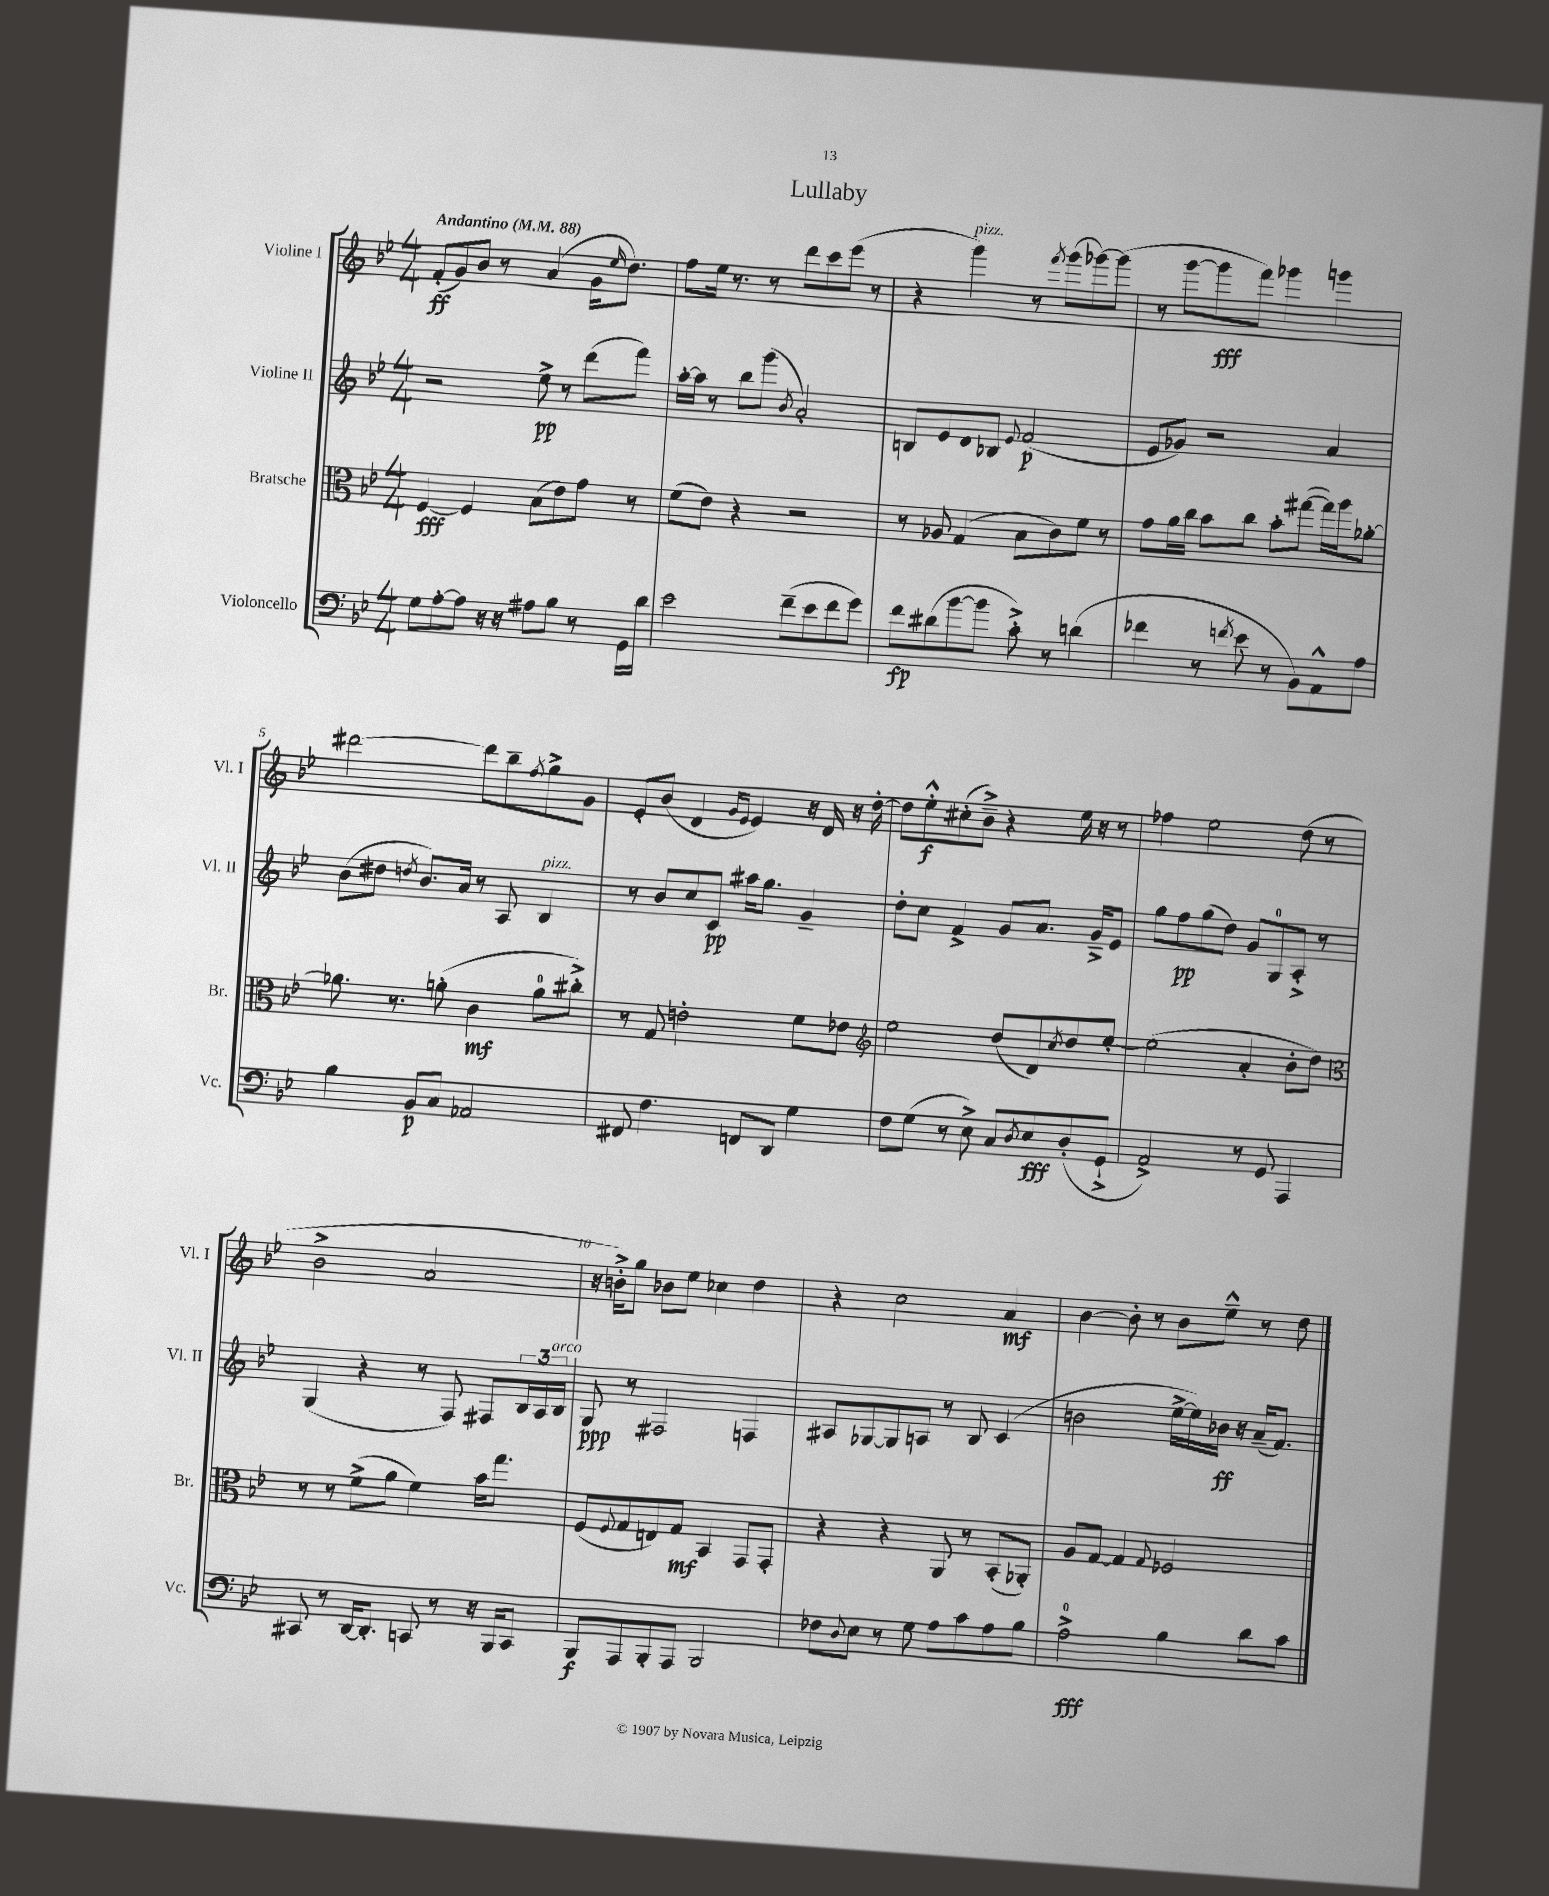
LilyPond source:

\header { title = "Lullaby" }
<<
\new StaffGroup <<
\new Staff = "s0" \with { instrumentName = "Violine I" shortInstrumentName = "Vl. I" } {
    \clef treble \key bes \major \numericTimeSignature \time 4/4 \tempo "Andantino" 4 = 88
    f'8-.\ff( g'8) bes'8 r8 a'4( g'16 \grace { ees''16 } d''8.) |
    f''8 ees''16 r8. r8 d'''8 c'''8 ees'''8( r8 |
    r4 g'''4^\markup { \italic "pizz." }) r8 \acciaccatura { f'''8 } g'''8( ges'''8~) ges'''8( |
    r8 g'''8~ g'''8\fff f'''8) ges'''4 g'''4 |
    dis'''2~ dis'''8 bes''8-- \acciaccatura { f''8 } g''8-> g'8 |
    ees'8-. bes'8( d'4 \grace { g'16 ees'16 } ees'4) r16 d'16 r16 d''16~-. |
    d''8 ees''8-.-^\f cis''8-.( bes'8--->) r4 ees''16 r16 r8 |
    fes''4 ees''2 d''8( r8 |
    bes'2-> a'2 |
    r16 b'16-.->) g''8 bes'8 ees''8 ces''4 d''4 |
    r4 c''2 a'4\mf |
    bes'4~ bes'8-. r8 bes'8 ees''8---^ r8 d''8 \bar "|." |
}
\new Staff = "s1" \with { instrumentName = "Violine II" shortInstrumentName = "Vl. II" } {
    \clef treble \key bes \major \numericTimeSignature \time 4/4
    r2 ees''8->\pp r8 d'''8( f'''8) |
    a''16~-. a''16 r8 bes''8 g'''8( \acciaccatura { bes'8 } a'2-.) |
    b8 ees'8 d'8 bes8 \appoggiatura { ees'8 } f'2\p( |
    ees'8 ges'8) r2 a'4 |
    bes'8( dis''8 \acciaccatura { d''8 } bes'8.) a'16 r8 a8 bes4^\markup { \italic "pizz." } |
    r8 bes'8 c''8 c'8\pp ais''16 g''8. g'4-- |
    d''8-. c''8 f'4-> g'8 a'8. g'16---> ees'8 |
    g''8 f''8\pp g''8( d''8) g'8 g8-0 a8-.-> r8 |
    g4( r4 r8 f8) fis8 \tuplet 3/2 { bes16 a16 bes16^\markup { \italic "arco" } } |
    g8\ppp r8 fis2 f4 |
    ais8 ges8~ ges8 a8 r8 bes8 c'4( |
    b'2 ees''16~-> ees''16) bes'16\ff r16 a'16--( f'8.) \bar "|." |
}
\new Staff = "s2" \with { instrumentName = "Bratsche" shortInstrumentName = "Br." } {
    \clef alto \key bes \major \numericTimeSignature \time 4/4
    f4~\fff f4 bes8( ees'8) g'8 r8 |
    f'8( ees'8) r4 r2 |
    r8 aes8 g4( bes8 c'8) f'8 r8 |
    g'8 a'16 c''16 bes'8 c''8 bes'8-. gis''8~( gis''16) a''16 aes'8~-. |
    aes'8. r8. a'8-.( c'4\mf a'8-0 cis''8-.->) |
    r8 g8 e'2-. f'8 ees'8 |
    \clef treble ees''2 d''8( d'8) \acciaccatura { c''8 } d''8 ees''8~-. |
    ees''2( a'4-. bes'8-. d''8) |
    \clef alto r8 r8 f'8->( a'8 f'4) bes'16 g''8. |
    f8( \appoggiatura { f8 } g8 e8) g8\mf bes,4 g,8 g,8-. |
    r4 r4 a,8 r8 bes,8-.( aes,8-.) |
    a8 g8~ g4 \appoggiatura { g8 } fes2 \bar "|." |
}
\new Staff = "s3" \with { instrumentName = "Violoncello" shortInstrumentName = "Vc." } {
    \clef bass \key bes \major \numericTimeSignature \time 4/4
    g8 a8~-. a8 r16 r16 ais8 bes8 r8 g,16 d'16 |
    ees'2 f'8--( ees'8 f'8 g'8) |
    f'8\fp dis'8( bes'8~ bes'8 c'8-.->) r8 d'4( |
    fes'4 r8 \acciaccatura { f'8 } ees'8 r8 bes,8) a,8-^ a8 |
    bes4 bes,8\p c8 aes,2 |
    fis,8 f4. f,8 d,8 g4 |
    f8 g8( r8 ees8->) c8 \acciaccatura { d8 } ees8\fff d8-.( g,8-!-> |
    a,2->) r8 g,8 a,,4 |
    cis,8 r8 d,16~ d,8.-. c,8 r8 r16 bes,,16 c,8 |
    bes,,8\f a,,8 bes,,8-. a,,8 bes,,2 |
    fes8 \appoggiatura { d8 } ees8 r8 g8 a8 c'8 a8 bes8 |
    a2-0->\fff bes4 d'8 c'8 \bar "|." |
}
>>
>>
\layout { \context { \Score \override BarNumber.break-visibility = ##(#f #t #t) barNumberVisibility = #(every-nth-bar-number-visible 5) } }
